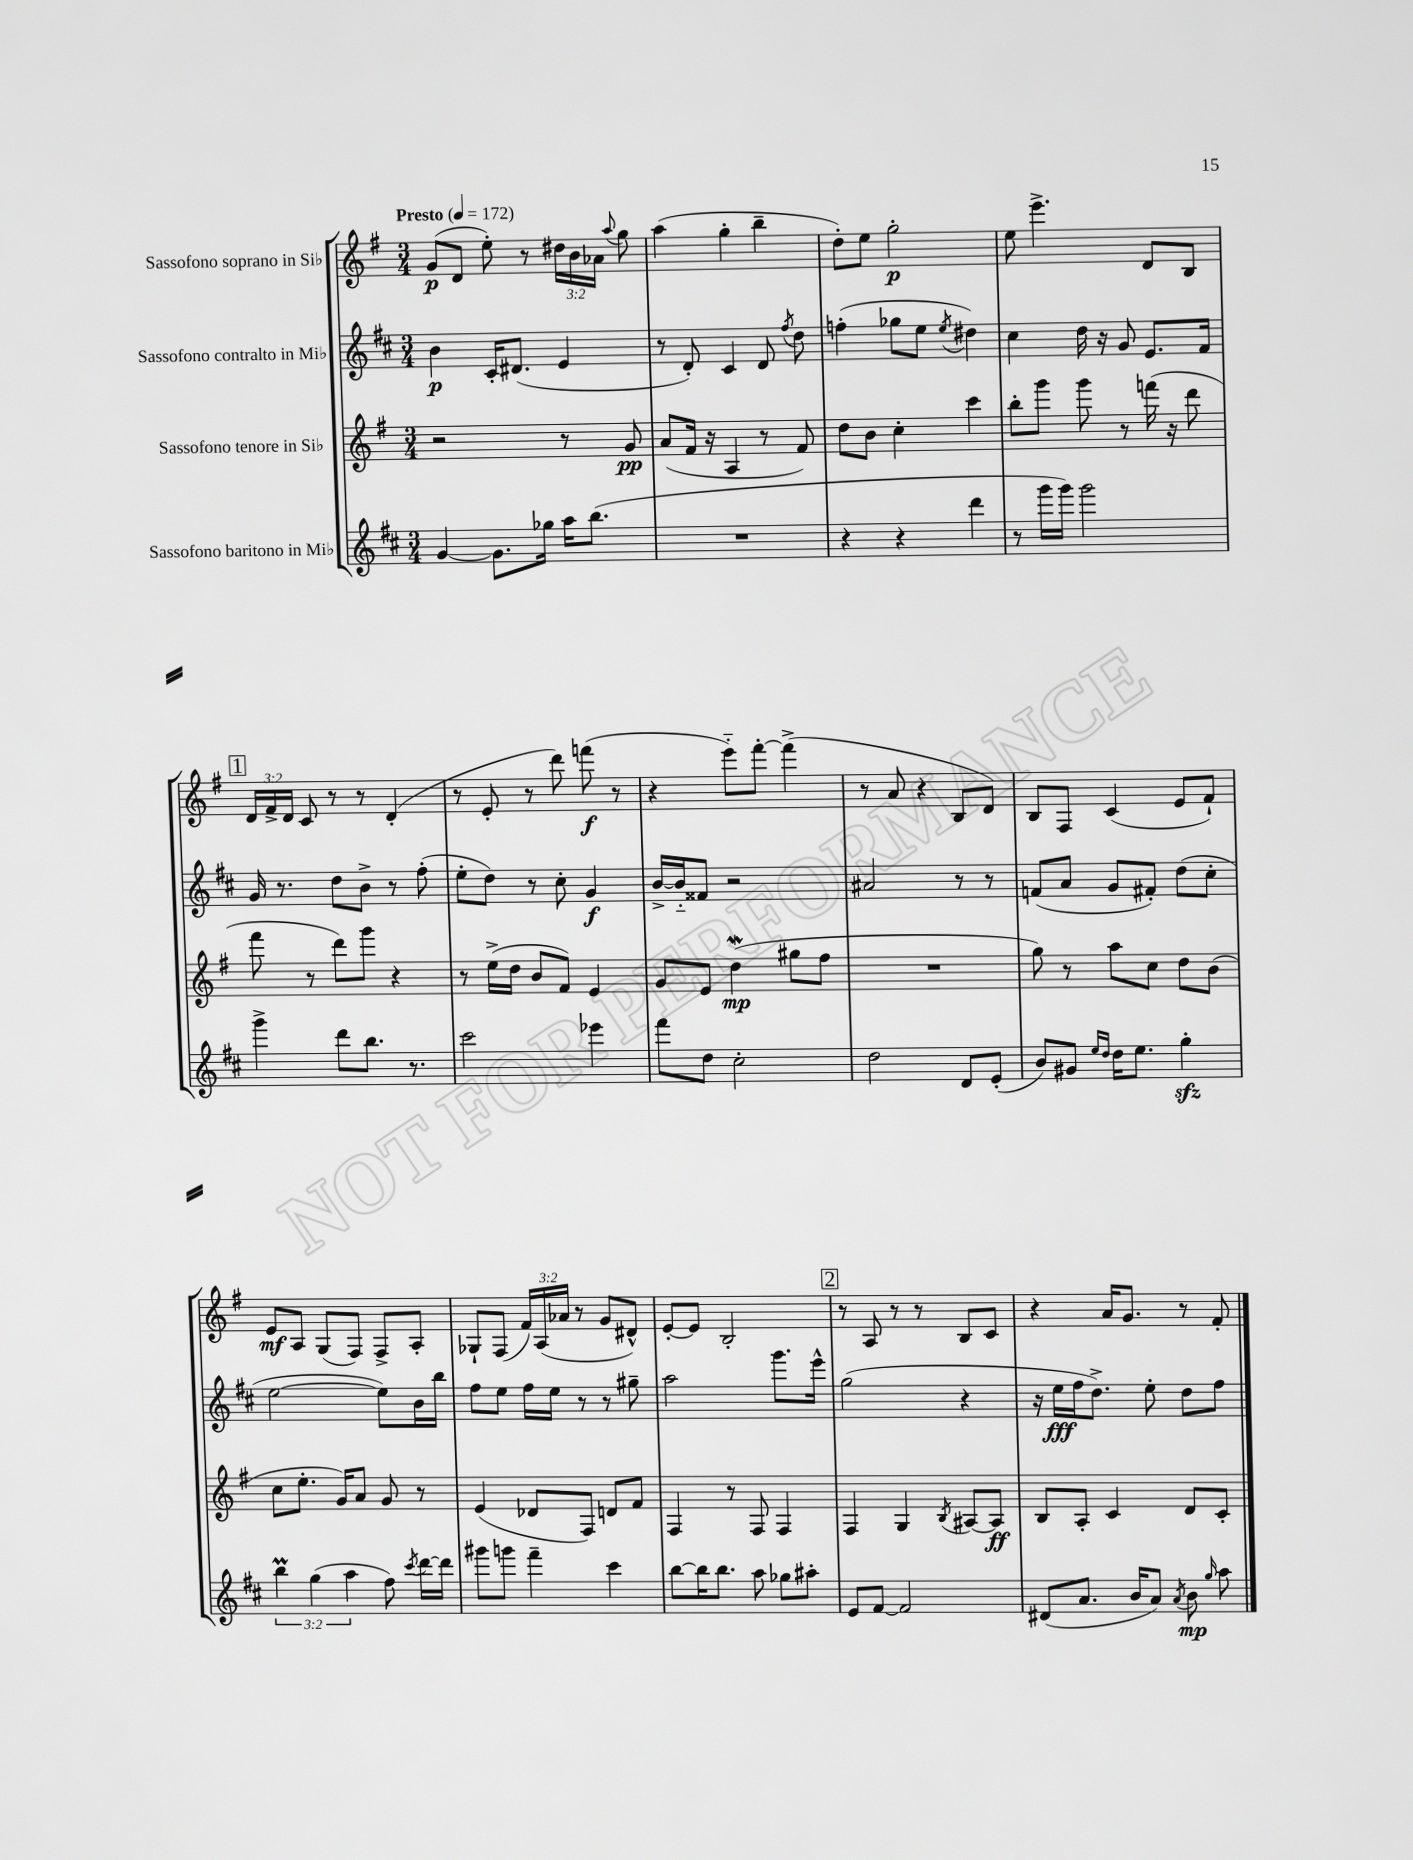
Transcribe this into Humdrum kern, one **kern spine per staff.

**kern	**kern	**kern	**kern
*staff4	*staff3	*staff2	*staff1
*clefG2	*clefG2	*clefG2	*clefG2
*k[f#c#]	*k[f#]	*k[f#c#]	*k[f#]
*M3/4	*M3/4	*M3/4	*M3/4
*MM172	*MM172	*MM172	*MM172
[4g	2r	4b	(8g
.	.	.	8d
8.g]	.	16c#'	8ee')
.	.	(8.d#	.
.	.	.	8r
16gg-	.	.	.
16aa	8r	4e	24dd#
.	.	.	24b
(8.bb	.	.	.
.	.	.	24a-
.	.	.	8qqaa
.	8g	.	8gg
=	=	=	=
2.r	(8a	8r	(4aa
.	16f#	8d')	.
.	16r	.	.
.	4A	4c#	4gg'
.	8r	8d	4bb~
.	.	8qff#	.
.	8f#)	8dd	.
=	=	=	=
4r	8dd	(4ff'	8dd')
.	8b	.	8ee
4r	4cc'	8gg-	2gg'
.	.	8ee	.
.	.	8qee	.
4ddd	4ccc	4dd#)	.
=	=	=	=
8r	8bb'	4cc#	8ee
16ggg	8ggg	.	4.eee^
16ggg)	.	.	.
2ggg	8ggg	16dd	.
.	.	16r	.
.	8r	8g	.
.	(16fff	8.e	8d
.	16r	.	.
.	8ddd	.	8B
.	.	16f#	.
=	=	=	=
4ggg^	8fff#	16g	24d
.	.	.	24f#^
.	.	8.r	.
.	.	.	24d
.	8r	.	8c
8ddd	8ddd)	8dd	8r
8.bb	8ggg	8b^	8r
.	4r	8r	(4d'
8.r	.	.	.
.	.	(8ff#'	.
=	=	=	=
2ccc#	8r	8ee'	8r
.	(16ee^	8dd)	8e'
.	16dd	.	.
.	8b	8r	8r
.	8f#)	8cc#'	8ddd)
4eee-	4e	4g	(8fff
.	.	.	8r
=	=	=	=
8fff#	8g	[16b^	4r
.	.	16b'~]	.
8dd	8e	8f##	.
2cc#'	(4dd	2r	8eee'~)
.	.	.	[8fff#'
.	8gg#	.	(4fff#^]
.	8ff#	.	.
=	=	=	=
2dd	2.r	2a#	8r
.	.	.	8a
.	.	.	4r
8d	.	8r	8B
(8e'	.	8r	8d)
=	=	=	=
8b)	8gg)	(8f	8B
8g#	8r	8a	8F#
16qqee	.	.	.
16qqdd	.	.	.
16dd	8aa	8g	(4c
8.ee	.	.	.
.	8cc	8f#')	.
4gg'	8dd	(8dd	8e
.	(8b	8cc#'	8f#`)
=	=	=	=
6bb	8cc	[2ee	8e
.	8.ee'	.	8A
(6gg	.	.	.
.	.	.	(8G
.	16g)	.	.
6aa	.	.	.
.	8a	.	8F#)
8ff#)	8g	8ee])	8F#^
8qccc#	.	.	.
[16ddd	8r	16b	8A'
16ddd]	.	16bb	.
=	=	=	=
8ggg#	(4e	8ff#	8G-`
8ggg	.	8ee	(8F#
4fff#~	8d-	16ff#	24f#)
.	.	.	(24A
.	.	16ee	.
.	.	.	24a-
.	8F#)	8r	8r
4ccc#	8d	8r	8g
.	8f#	8gg#~	8d#^^)
=	=	=	=
[8bb	4F#	2aa	[8e'
16bb]	.	.	8e]
8.bb	.	.	.
.	8r	.	2B'
8aa	8F#	.	.
8gg-	4F#	8.ggg	.
8aa#'	.	.	.
.	.	16eee^^	.
=	=	=	=
8e	4F#	(2gg	8r
[8f#	.	.	8A
2f#]	4G	.	8r
.	.	.	8r
.	8qB	.	.
.	[8A#	4r	8B
.	8A#]	.	8c
=	=	=	=
(8d#	8B	16r	4r
.	.	16ee	.
8.a	8A'	16ff#	.
.	.	8.dd^)	.
.	4c	.	16a
16b	.	.	8.g
8a)	.	8ee'	.
8qa	.	.	.
8b	8d	8dd	8r
16qqgg	.	.	.
8aa	8c'	8ff#	8f#'
==	==	==	==
*-	*-	*-	*-
